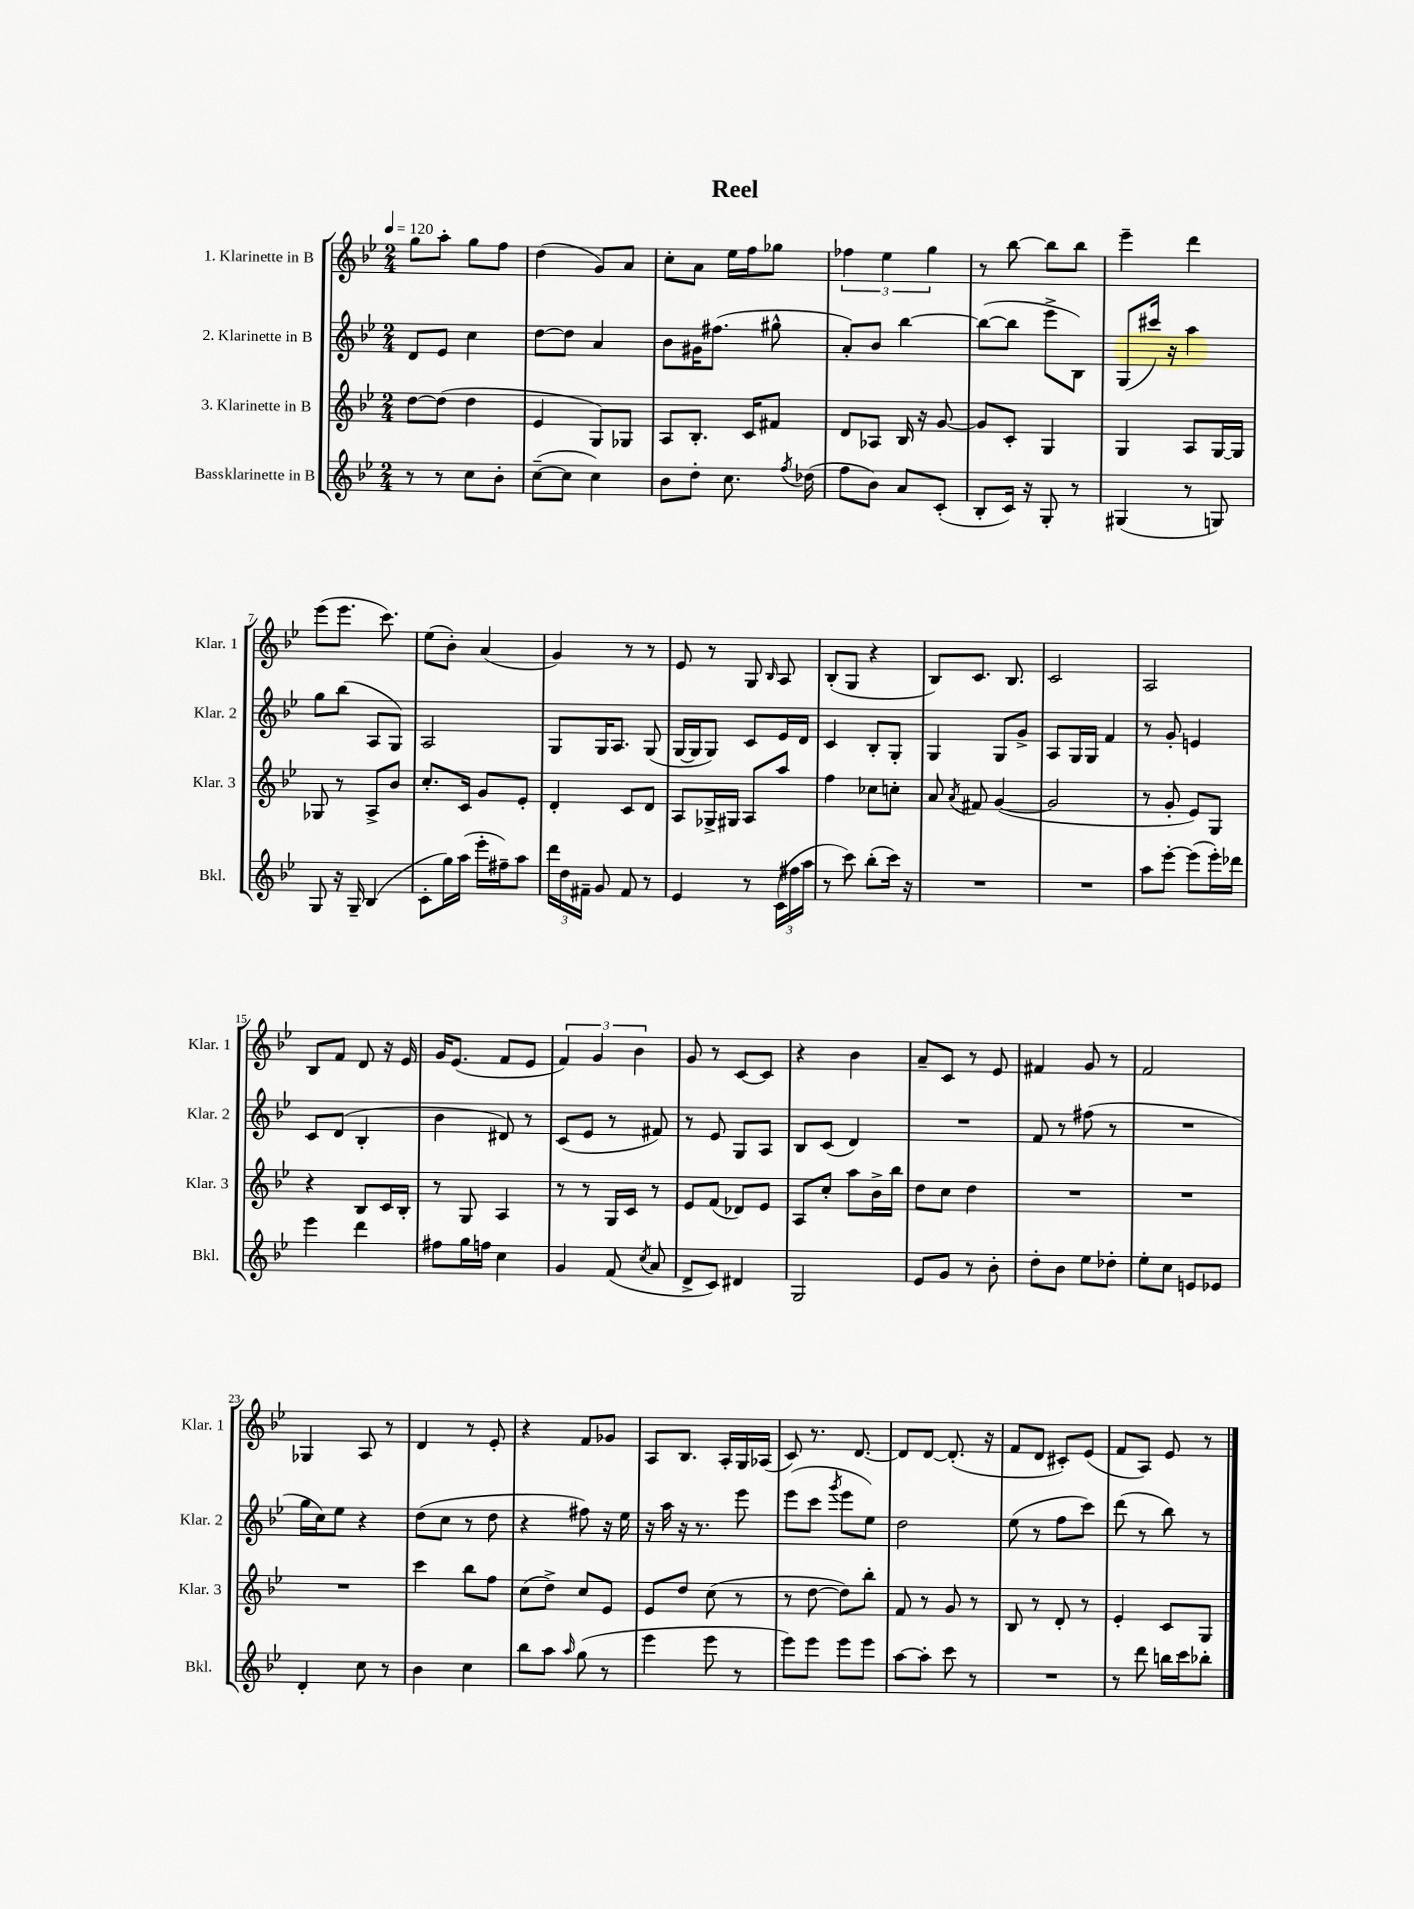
\header { title = "Reel" }
<<
\new StaffGroup <<
\new Staff = "s0" \with { instrumentName = "1. Klarinette in B" shortInstrumentName = "Klar. 1" } {
    \clef treble \key bes \major \numericTimeSignature \time 2/4 \tempo 4 = 120
    \autoBeamOff g''8[ a''8]-. g''8[ f''8] |
    d''4( g'8[) a'8] |
    c''8[-. a'8] ees''16[ f''16 ges''8] |
    \tuplet 3/2 { fes''4 ees''4 g''4 } |
    r8 bes''8~ bes''8[ bes''8] |
    ees'''4-- d'''4 |
    ees'''8[( ees'''8.] c'''8.) |
    ees''8[( bes'8]-.) a'4( |
    g'4) r8 r8 |
    ees'8 r8 g8 \grace { bes16 } a8 |
    bes8[-.( g8] r4 |
    bes8[) c'8.] bes8. |
    c'2 |
    a2 |
    bes8[ f'8] d'8 r16 ees'16 |
    g'16[ ees'8.]( f'8[ ees'8] |
    \tuplet 3/2 { f'4) g'4 bes'4 } |
    g'8 r8 c'8[~ c'8] |
    r4 bes'4 |
    a'8[-- c'8] r8 ees'8 |
    fis'4 g'8 r8 |
    f'2 |
    ges4 a8 r8 |
    d'4 r8 ees'8-. |
    r4 f'8[ ges'8] |
    a8[ bes8.] a16[-. g16 aes16]( |
    c'8) r8. d'8.~ |
    d'8[ d'8]~ d'8.-.( r16 |
    f'8[ d'8] cis'8[-.) ees'8]( |
    f'8[ a8]) ees'8 r8 \bar "|." |
}
\new Staff = "s1" \with { instrumentName = "2. Klarinette in B" shortInstrumentName = "Klar. 2" } {
    \clef treble \key bes \major \numericTimeSignature \time 2/4
    \autoBeamOff d'8[ ees'8] c''4 |
    d''8[~ d''8] a'4 |
    bes'8[ gis'16 fis''8.]( gis''8-^ |
    a'8[-.) bes'8] bes''4~ |
    bes''8[~( bes''8] ees'''8[-> bes8]) |
    g8[( cis'''16]) r16 a''4 |
    g''8[ bes''8]( a8[ g8]) |
    a2 |
    g8[ g16 a8.] g8( |
    g16[~ g16 g8]) c'8[ ees'16 d'16] |
    c'4 bes8[-. g8]-. |
    g4 g8[ g'8]-> |
    a8[ g16 g16] f'4 |
    r8 g'8-. e'4 |
    c'8[ d'8]( bes4-. |
    bes'4 dis'8) r8 |
    c'8[( ees'8] r8 fis'8) |
    r8 ees'8 g8[ a8] |
    bes8[ c'8]( d'4) |
    R2 |
    f'8 r8 fis''8( r8 |
    R2 |
    g''16[ c''16) ees''8] r4 |
    d''8[( c''8] r8 d''8 |
    r4 fis''8) r16 ees''16 |
    r16 a''16 r16 r8. ees'''8 |
    ees'''8[( c'''8] \acciaccatura { g'''8 } ees'''8[ ees''8]) |
    d''2 |
    ees''8( r8 f''8[ c'''8]) |
    d'''8( r8 bes''8) r8 \bar "|." |
}
\new Staff = "s2" \with { instrumentName = "3. Klarinette in B" shortInstrumentName = "Klar. 3" } {
    \clef treble \key bes \major \numericTimeSignature \time 2/4
    \autoBeamOff d''8[~ d''8]( d''4 |
    ees'4 g8[) ges8] |
    a8[ bes8.]-. c'16[ fis'8] |
    d'8[ aes8] bes16 r16 g'8~ |
    g'8[ c'8]-. g4 |
    g4 a8[ g16~ g16] |
    ges8 r8 a8[-> bes'8] |
    c''8.[-. c'16] g'8[ ees'8]-. |
    d'4-. c'8[ d'8] |
    a8[ ges16-> gis16] a8[ a''8] |
    f''4 ces''8[ c''8]-. |
    a'8 \acciaccatura { a'8 } fis'8 g'4~( |
    g'2 |
    r8 g'8-. ees'8[) g8] |
    r4 bes8[ c'16 bes16]-. |
    r8 g8 a4 |
    r8 r8 g16[ c'16] r8 |
    ees'8[ f'8]( des'8[) ees'8] |
    a8[ c''8]-. a''8[ bes'16-> bes''16] |
    d''8[ c''8] d''4 |
    R2 |
    R2 |
    R2 |
    c'''4 bes''8[ f''8] |
    c''8[( d''8]->) c''8[ ees'8] |
    ees'8[ d''8] c''8( r8 |
    r8 d''8~ d''8[) bes''8]-. |
    f'8 r8 g'8 r8 |
    bes8 r8 d'8-. r8 |
    ees'4-. c'8[ g8] \bar "|." |
}
\new Staff = "s3" \with { instrumentName = "Bassklarinette in B" shortInstrumentName = "Bkl." } {
    \clef treble \key bes \major \numericTimeSignature \time 2/4
    \autoBeamOff r8 r8 c''8[ bes'8]-. |
    c''8[~--( c''8] c''4) |
    bes'8[ d''8]-. c''8. \acciaccatura { f''8 } des''16( |
    f''8[ bes'8]) a'8[ c'8]-.( |
    bes8[-. c'16]) r16 g8-. r8 |
    gis4( r8 g8) |
    g8 r16 g16-- bes4( |
    c'8[-. g''16) a''16]( ees'''16[-. fis''16--) a''8] |
    \tuplet 3/2 { d'''16[ d''16 fis'16]-- } g'8 fis'8 r8 |
    ees'4 r8 \tuplet 3/2 { c'16[( fis''16 a''16] } |
    r8 c'''8) bes''8[-.( c'''16]) r16 |
    R2 |
    R2 |
    a''8[ ees'''8]~-. ees'''8[( ees'''16-.) des'''16] |
    ees'''4 d'''4 |
    fis''8[ g''16 f''16] c''4 |
    g'4 f'8( \acciaccatura { c''8 } a'8 |
    d'8[-> c'8]) dis'4 |
    g2 |
    ees'8[ g'8] r8 bes'8-. |
    d''8[-. bes'8] ees''8[ des''8]-. |
    ees''8[-. c''8] e'8[ ees'8] |
    d'4-. c''8 r8 |
    bes'4 c''4 |
    bes''8[ a''8] \grace { a''16 } g''8( r8 |
    ees'''4 ees'''8 r8 |
    ees'''8[) ees'''8] ees'''8[ ees'''8] |
    a''8[~ a''8]-. c'''8 r8 |
    R2 |
    r8 d'''8 b''16[ c'''16 bes''8]-. \bar "|." |
}
>>
>>
